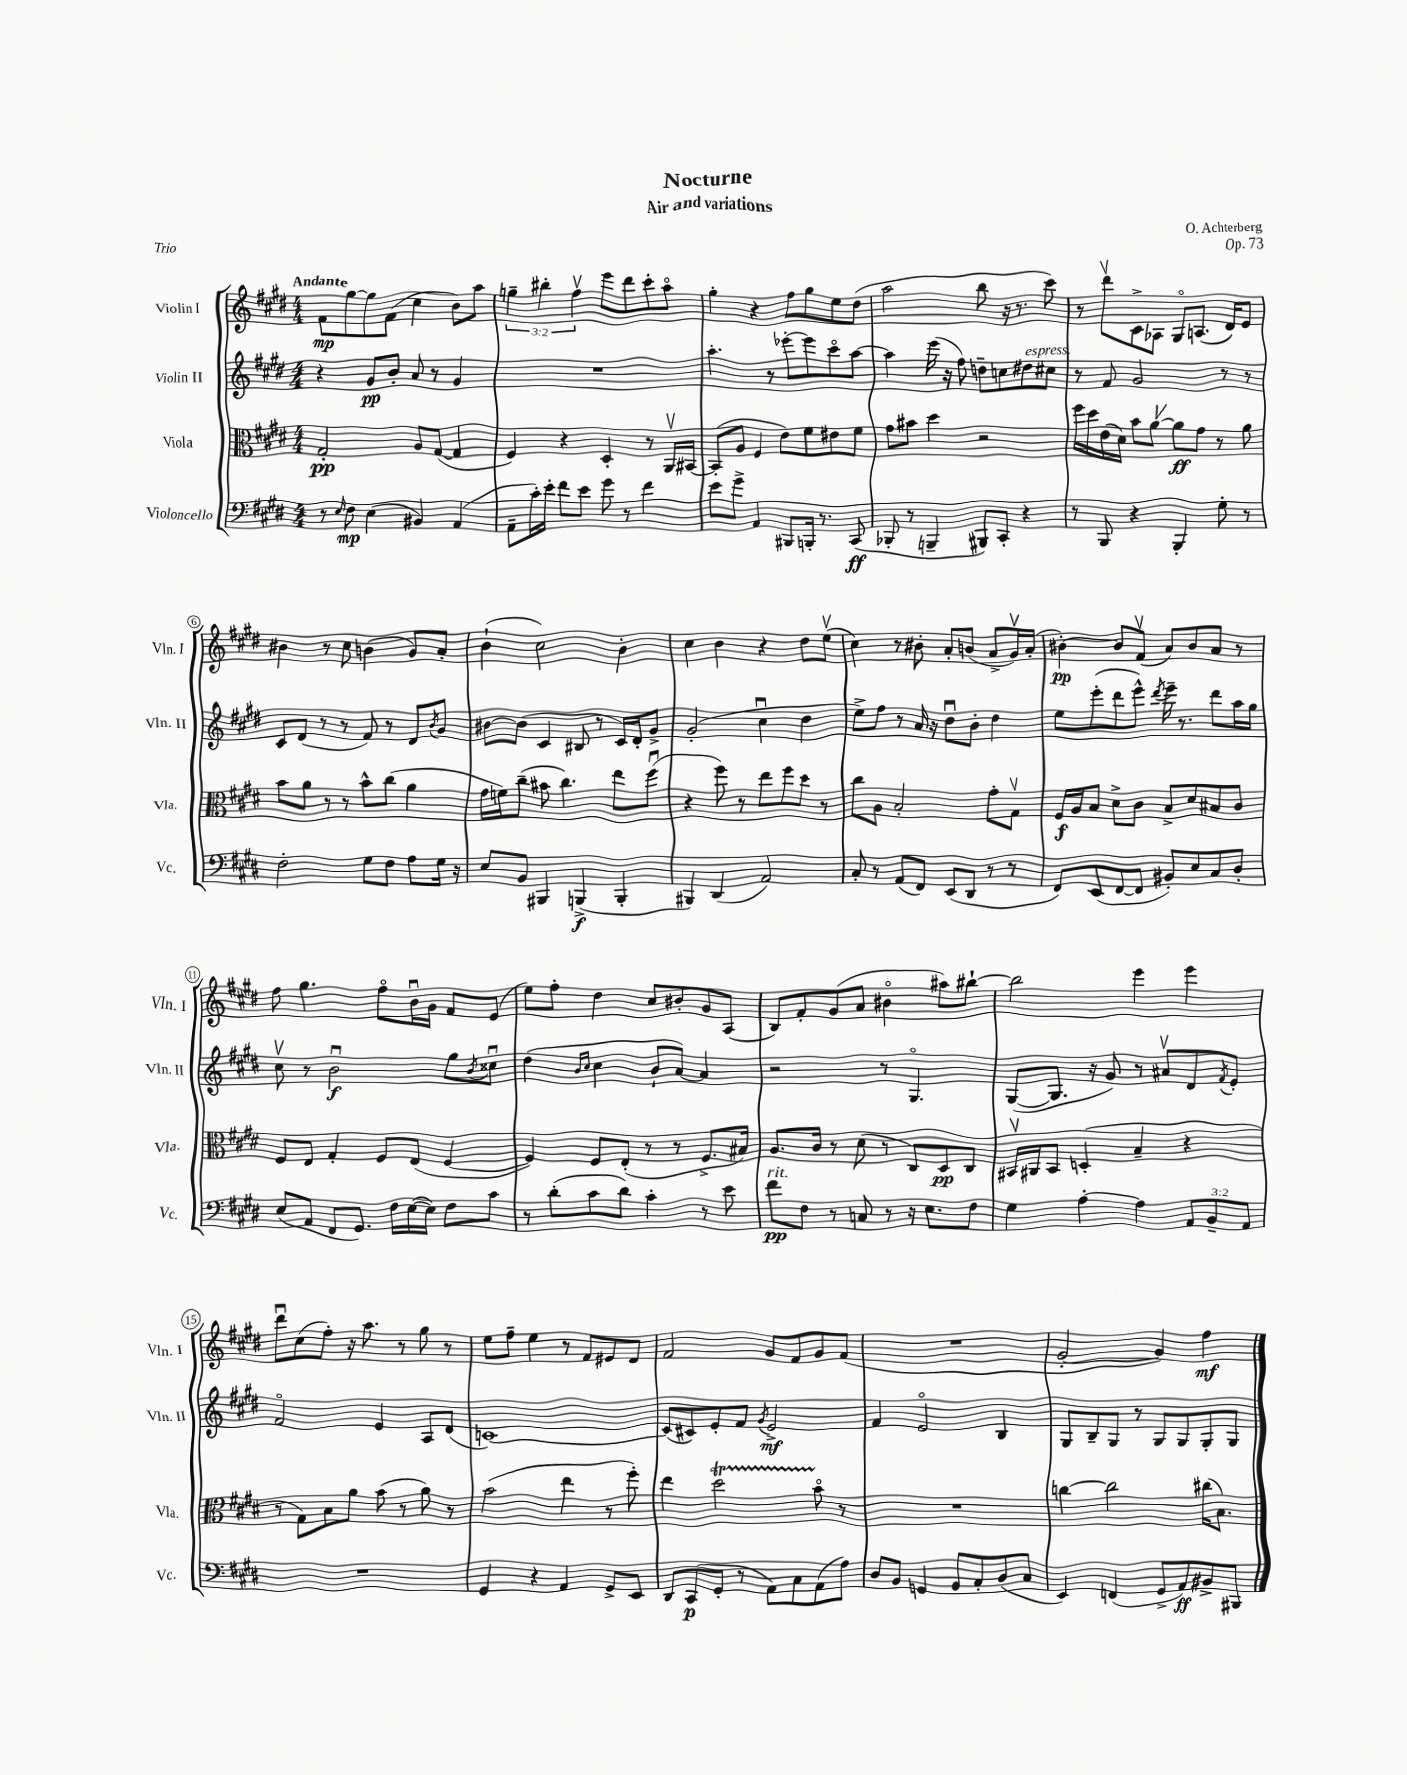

**kern	**kern	**kern	**kern
*staff4	*staff3	*staff2	*staff1
*clefF4	*clefC3	*clefG2	*clefG2
*k[f#c#g#d#]	*k[f#c#g#d#]	*k[f#c#g#d#]	*k[f#c#g#d#]
*M4/4	*M4/4	*M4/4	*M4/4
8r	2G#'	4r	8f#
16qqE	.	.	.
8F#	.	.	[8gg#
(4E	.	8g#	8gg#]
.	.	8b'	(8f#
4BB#)	8A	8a	4cc#
.	([8G#	8r	.
(4AA	4G#]	4g#	8b)
.	.	.	8aa
=	=	=	=
8AA~	4F#)	1r	6gg~
16c#')	.	.	.
.	.	.	6bb#'
16e'	.	.	.
8f#	4r	.	.
.	.	.	6ff#v
8e	.	.	.
8g#	4D#'	.	8eee
8r	.	.	8ddd#
4f#	8r	.	8ccc#'
.	16AAv	.	8aao
.	[16BB#	.	.
=	=	=	=
8e	(8BB#']	4.aa'	4gg#'
8g#^	8A	.	.
4AA	4F#	.	4r
.	.	8r	.
8BBB#	8e)	[8eee-'	8ff#
16BBB'	8f#	8eee-]	8gg#
8.r	.	.	.
.	8e#	8ccc#o	8ee
(8CC#	8f#	[8aa	(8dd#
=	=	=	=
8BBB-'	8g#	4aa]	2aa
8r	8b#	.	.
4BBB~	4dd#	(16eee	.
.	.	16r	.
.	.	8ff#)	.
8BBB#)	2r	8dd~	8bb
8CC#'	.	8cc	16r
.	.	.	8.r
4r	.	8dd#	.
.	.	8cc#	8ccc#)
=	=	=	=
8r	16ff#	8r	8r
.	16dd#	.	.
8BBB	(16e	8f#	8ddd#v
.	16d#)	.	.
4r	8b	2g#	8c#^
.	[8av	.	8A-
4BBB'	8a]	.	8G#o
.	8g#	.	(8.A
8G#'	8r	8r	.
.	.	.	16d#)
8r	8a	8r	8e
=	=	=	=
2F#'	8b	8c#	4b#
.	8a	(8d#	.
.	8r	8r	8r
.	8r	8r	8cc#
8G#	8b^^	8f#)	(4b
8F#	(8cc#	8r	.
8A	4a	8d#	8g#)
.	.	8qb	.
16G#	.	8g#	8a'
16r	.	.	.
=	=	=	=
8E	16g#	[8b#	(4b`
.	16f)	.	.
8BB	(8cc#~	(8b#]	.
4BBB#	8b#	4c#	2cc#)
.	4.cc#)	.	.
(4BBB^	.	8B#	.
.	.	8r	.
4BBB'	8ee	16c#)	4b'
.	.	16d#'	.
.	(8ff#u	8g#^	.
=	=	=	=
4BBB#)	4r	(2g#'	4cc#
(4DD#	8ff#)	.	4b
.	8r	.	.
2AA)	8ee	4cc#u	4r
.	8ff#	.	.
.	8dd#	4dd#	8dd#
.	8r	.	(8eev
=	=	=	=
8C#'	8cc#	8ee^)	4cc#)
8r	8A	8ff#	.
(8AA	2B'	8r	8r
8FF#)	.	16a	8b#'
.	.	16r	.
(8EE	.	8dd#u	8a'
8DD#	.	8b'	(8b
8r	8g#'	4dd#	8a^
8r	8G#v	.	16g#v)
.	.	.	(16a'
=	=	=	=
8FF#)	16F#	8ee	[4b#')
.	16A	.	.
(8EE	8B	(8eee'	.
[8FF#	8d#^	8ddd#	8b#]
8FF#]	8c#	8eee^^)	(8f#v
.	.	8qddd#	.
8BB#')	8B^	16eee~	8a)
.	.	8.r	.
8E	8d#	.	8b#
8C#	8B#	8ddd#	8a
8D#'	8c#	16aa	8r
.	.	16gg#	.
=	=	=	=
(8E	8F#	8cc#v	8ff#
8AA	8E	8r	4.gg#
8FF#	4G#'	2bu	.
8.GG#)	.	.	.
.	8F#	.	8ff#o
16F#	.	.	.
([16E	(8E	.	16bu
16E])	.	.	16g#
8F#	[4F#	8gg#	8f#
.	.	8qb	.
8c#	.	8cc##u	(8e
=	=	=	=
8r	4F#])	(4dd#	8ee)
(8d#'	.	.	8ff#'
.	.	16qqb	.
.	.	16qqcc#	.
8c#	8F#	4cc#	4dd#
8d#)	(8E'	.	.
4c#'	8r	8b`	8cc#
.	8r	[8a)	8b#'
8r	8.F#^	4a]	8g#
8e	.	.	(8A
.	16B#)	.	.
=	=	=	=
8f#	8.A	2r	8B)
8F#	.	.	8f#'
.	16c#	.	.
8r	8r	.	(8g#
8C	(8d#	.	8a
8r	8r	8r	4b#o
16r	8C#)	4.G#o	.
8.E	.	.	.
.	8D#	.	8aa#)
8F#	8C#	.	[8bb#`
=	=	=	=
4G#	16BB#v	([8G#	2bb#]
.	16AA#	.	.
.	8BB#	8.G#]	.
[4A'	(4D'	.	.
.	.	16r	.
.	.	8g#)	.
4A]	4B~	8r	4eee
.	.	8a#v	.
12AA	4r	8d#	4eee
12BB~	.	.	.
.	.	8qf#	.
.	.	8e'	.
12AA	.	.	.
=	=	=	=
1r	8r	2f#o	8ddd#u
.	8G#)	.	(8cc#
.	8B	.	8ff#')
.	8a	.	16r
.	.	.	8.aa
.	(8b	4e	.
.	8r	.	8r
.	8a)	8A	8gg#
.	8r	(8d#	8r
=	=	=	=
4GG#	(2b	[1c)	8ee
.	.	.	8ff#~
4r	.	.	4ee
4AA	4ee	.	8r
.	.	.	8f#
8GG#^	8r	.	8e#
8EE	8ff#')	.	8d#
=	=	=	=
8DD#	4ee	(8c]	2f#
(8CC#	.	8c#)	.
8GG#'	2dd#	8e'	.
8r	.	8f#	.
.	.	8qg#	.
8AA)	.	2e^	8g#
8C#	.	.	8f#
(8AA	8bo	.	8g#
8A)	8r	.	(8f#
=	=	=	=
8D#	1r	4f#	1r
8BB	.	.	.
4GG	.	2eo	.
8BB	.	.	.
8C#'	.	.	.
(8D#	.	4B	.
8C#	.	.	.
=	=	=	=
4EE)	[4cc	8G#	[2g#'
.	.	8B~	.
(4FF	2cc]	8G#	.
.	.	8r	.
8GG#^	.	8G#	4g#])
8AA)	.	8G#	.
8BB#^	(16cc#	8G#'	4ff#
.	8.B)	.	.
8BBB#	.	8G#	.
==	==	==	==
*-	*-	*-	*-
